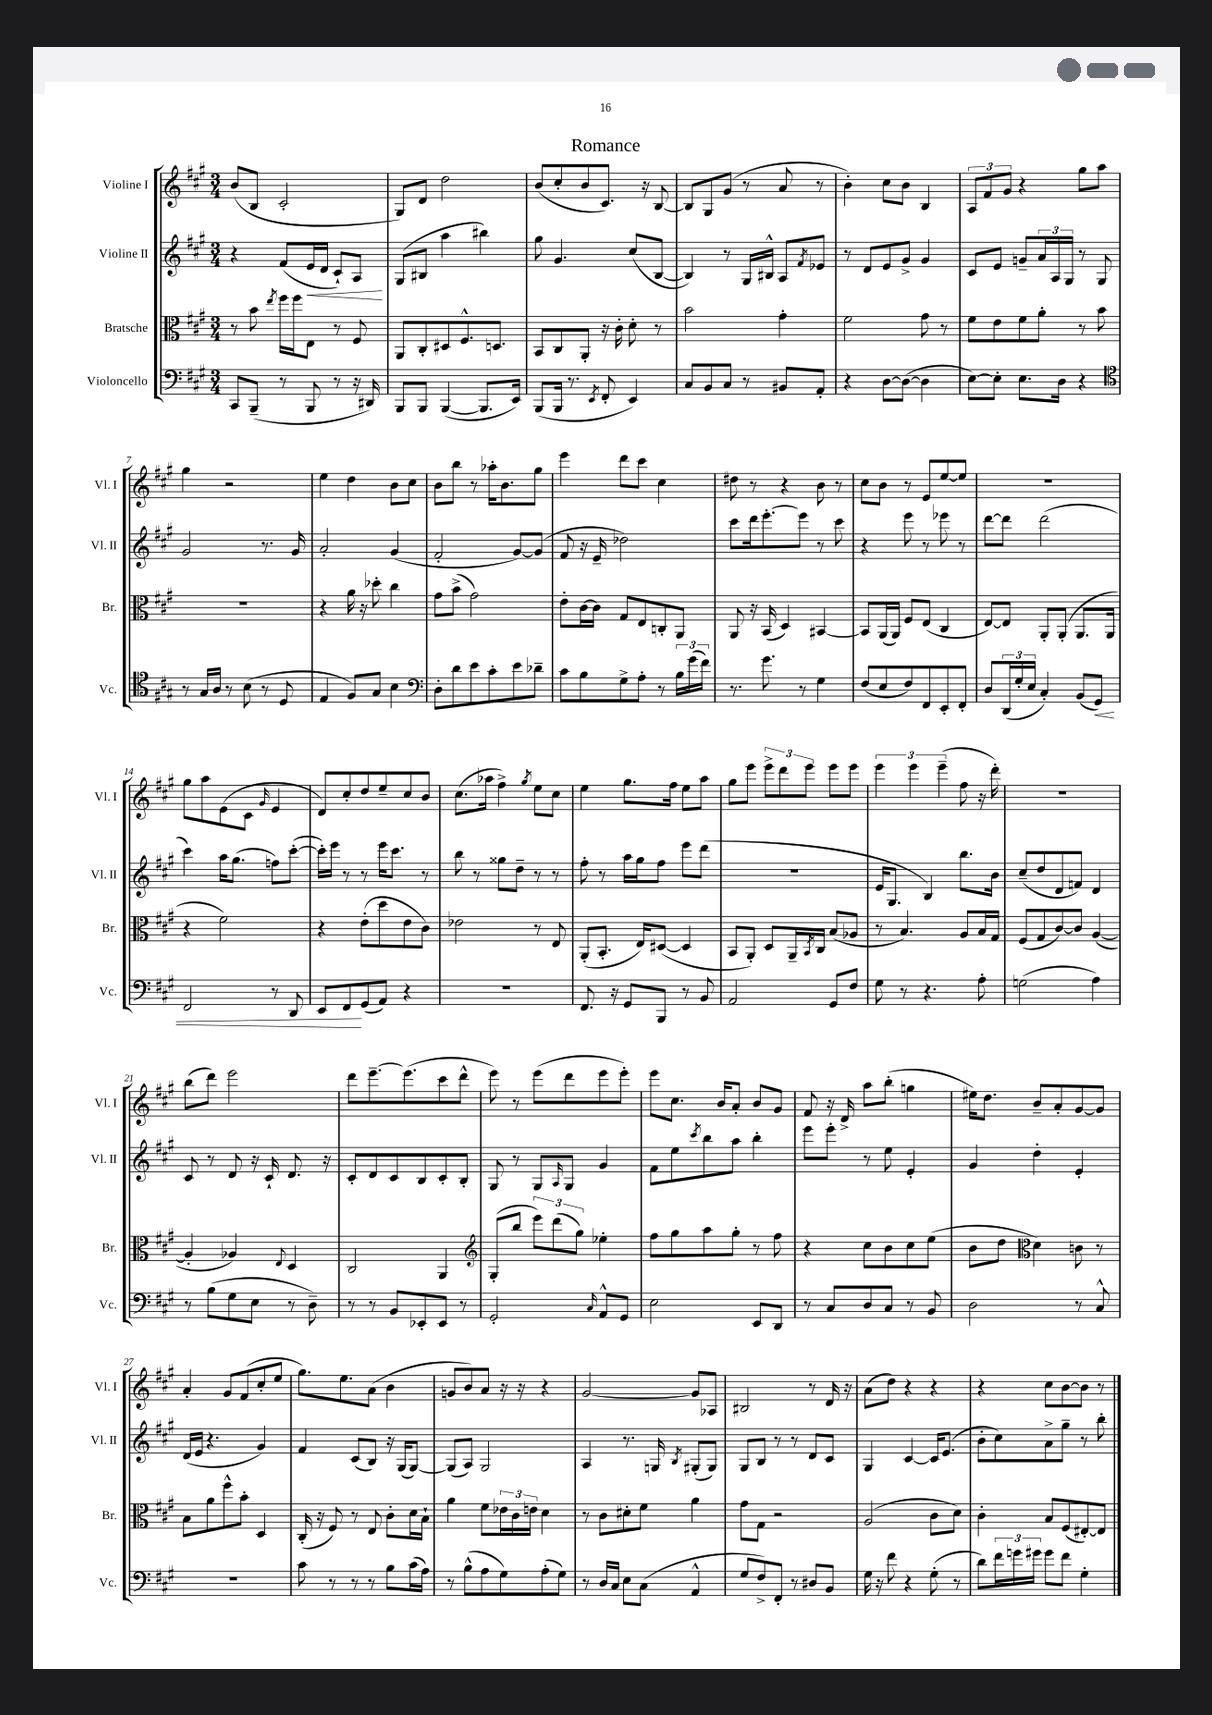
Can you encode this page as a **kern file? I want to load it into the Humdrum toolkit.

**kern	**dynam	**kern	**kern	**dynam	**kern
*part4	*part4	*part3	*part2	*part2	*part1
*staff4	*staff4	*staff3	*staff2	*staff2	*staff1
*I"Violoncello	*	*I"Bratsche	*I"Violine II	*	*I"Violine I
*I'Vc.	*	*I'Br.	*I'Vl. II	*	*I'Vl. I
*clefF4	*	*clefC3	*clefG2	*	*clefG2
*k[f#c#g#]	*	*k[f#c#g#]	*k[f#c#g#]	*	*k[f#c#g#]
*M3/4	*	*M3/4	*M3/4	*	*M3/4
=1	=1	=1	=1	=1	=1
8CC#/L	.	8r	4r	.	(8b/L
(8BBB~/J	.	8b\	.	.	8B/J
.	.	8qee/	.	.	.
8r	.	16ff#\LL	(8f#/L	.	2c#'/
.	.	16ff#\J	.	.	.
!	!	!	!	!LO:HP:b	!
8BBB/	.	8E\J	16e/L	<	.
.	.	.	16d/JJ	.	.
8r	.	8r	8c#`/L)	.	.
16r	.	8F#/	8A/J	.	.
16DD#X/)	.	.	.	.	.
.	.	.	.	[	.
=2	=2	=2	=2	=2	=2
8BBB/L	.	8AA/L	(8G#/L	.	8G#/L)
8BBB/J	.	8C#'/	8B#X/J	.	8d/J
([4BBB/	.	8D#X/	4aa\	.	2dd\
.	.	8.F#^^/	.	.	.
8.BBB/L]	.	.	4bb#X\)	.	.
.	.	8.Dn/J	.	.	.
16EE/Jk)	.	.	.	.	.
=3	=3	=3	=3	=3	=3
(8BBB/L	.	8BB/L	8gg#\	.	(8b/L
16BBB/Jk	.	8C#/	4.g#/	.	8cc#'/
8.r	.	.	.	.	.
.	.	8AA'/J	.	.	8b/
8qEE/	.	.	.	.	.
8FF#'/	.	16r	.	.	8.c#/J)
.	.	16c#'\	.	.	.
4EE/)	.	8d'\	(8cc#/L	.	.
.	.	.	.	.	16r
.	.	8r	[8B/J	.	[8B/
=4	=4	=4	=4	=4	=4
8C#/L	.	2b\	4B/])	.	8B/L]
8BB/	.	.	.	.	8G#/
8C#/J	.	.	8r	.	(8g#/J
8r	.	.	16G#/LL	.	8r
.	.	.	16B#X^^/JJ	.	.
8BB#X/L	.	4g#'\	8A/L	.	8a/
.	.	.	8qf#/	.	.
8AA'/J	.	.	8e-X/J	.	8r
=5	=5	=5	=5	=5	=5
4r	.	2f#\	8r	.	4b'\)
.	.	.	8d/L	.	.
[8D\L	.	.	8e/	.	8cc#\L
(8D\J_	.	.	8g#^/J	.	8b\J
4D\]	.	8g#\	4g#/	.	4B/
.	.	8r	.	.	.
=6	=6	=6	=6	=6	=6
[8E\L)	.	8f#\L	8c#/L	.	12A/L
.	.	.	.	.	12f#/
8E'\J]	.	8e\	8e/J	.	.
.	.	.	.	.	12g#/J
8.E\L	.	8f#\	8gn~/L	.	4r
.	.	8a'\J	24a/L	.	.
.	.	.	24A/	.	.
16D\Jk	.	.	.	.	.
.	.	.	24G#/JJ	.	.
4r	.	8r	8r	.	8gg#\L
.	.	8b\	8G#/	.	8aa\J
!!LO:LB:g=z
=7	=7	=7	=7	=7	=7
*clefC4	*	*	*	*	*
8r	.	2.r	2g#/	.	4gg#\
16G#/LL	.	.	.	.	.
16A/JJ	.	.	.	.	.
8r	.	.	.	.	2r
(8B\	.	.	.	.	.
8r	.	.	8.r	.	.
8D/	.	.	.	.	.
.	.	.	16g#/	.	.
=8	=8	=8	=8	=8	=8
4E/	.	4r	2a'/	.	4ee\
8F#/L)	.	16a\	.	.	4dd\
.	.	16r	.	.	.
8G#/J	.	8dd-X'\	.	.	.
4B\	.	4cc#\	(4g#/	.	8b\L
.	.	.	.	.	8cc#\J
=9	=9	=9	=9	=9	=9
*clefF4	*	*	*	*	*
8D'\L	.	8g#\L	2f#'/	.	8b\L
8d\	.	(8b^\J	.	.	8bb\J
8e\	.	2g#\)	.	.	8r
8c#'\	.	.	.	.	16aa-X'\KL
.	.	.	.	.	8.b\
8e\	.	.	[8g#/L)	.	.
8d-X~\J	.	.	(8g#/J]	.	8gg#\J
=10	=10	=10	=10	=10	=10
8c#\L	.	8e'\L	8f#/	.	4eee\
8B\	.	[16c#\L	16r	.	.
.	.	16c#\JJ]	16e~/	.	.
8G#^\	.	8G#/L	2dd-X\)	.	8ddd\L
8A'\J	.	8E/	.	.	8ccc#\J
8r	.	8Cn'/	.	.	4cc#\
24B\LL	.	8AA/J	.	.	.
(24g#\	.	.	.	.	.
24f#\JJ)	.	.	.	.	.
=11	=11	=11	=11	=11	=11
8.r	.	8AA/	8ccc#\L	.	8dd#X\
.	.	16r	16ddd\k	.	8r
8.g#\	.	(16BB/	[8.eee'\	.	.
.	.	4D/)	.	.	4r
8r	.	.	8eee\J]	.	.
4G#\	.	[4BB#X/	8r	.	8b\
.	.	.	8ccc#\	.	8r
=12	=12	=12	=12	=12	=12
(8F#/L	.	8BB#/L]	4r	.	8cc#\L
8E/	.	(16AA/L	.	.	8b\J
.	.	16AA/JJ)	.	.	.
8F#/)	.	8F#/L	8eee\	.	8r
8FF#/	.	(8E/J	8r	.	8e/L
8EE'/	.	4C#/	8eee-X\	.	[8ee/
8FF#'/J	.	.	8r	.	8ee/J]
=13	=13	=13	=13	=13	=13
8D/L	.	[8E/L)	[8ddd\L	.	2.r
(24DD/L	.	8E/J]	8ddd\J]	.	.
24G#'/	.	.	.	.	.
24E/JJ	.	.	.	.	.
4C#'/)	.	8AA'/L	(2ddd\	.	.
.	.	(8AA'/J	.	.	.
(8BB/L	.	8.AA/L	.	.	.
!	!LO:HP:b	!	!	!	!
8GG#/J)	<	.	.	.	.
.	.	16AA/Jk	.	.	.
!!LO:LB:g=z
=14	=14	=14	=14	=14	=14
2FF#/	.	4r	4ccc#\)	.	8gg#\L
.	.	.	.	.	8aa\
.	.	2f#\)	16aa\KL	.	(8e\
.	.	.	(8.gg#\J	.	.
.	.	.	.	.	8c#\J
.	.	.	.	.	16qqg#/
8r	.	.	8ffn\L)	.	4e/
8DD/	.	.	([8ccc#'\J	.	.
=15	=15	=15	=15	=15	=15
8EE/L	.	4r	16ccc#'\LL])	.	8d/L)
.	.	.	16eee\JJ	.	.
8FF#/	.	.	8r	.	8cc#'/
(8GG#/	[	(8e'\L	8r	.	8dd/
8AA/J)	.	8dd\	16eee\KL	.	8ee~/
.	.	.	8.ccc#\J	.	.
4r	.	8e\	.	.	8cc#/
.	.	8c#\J)	8r	.	8b/J
=16	=16	=16	=16	=16	=16
2.r	.	2e-X\	8bb\	.	(8.cc#\L
.	.	.	8r	.	.
.	.	.	.	.	16aa-X\Jk
.	.	.	8gg##X\L	.	4ff#^\)
.	.	.	8dd~\J	.	.
.	.	.	.	.	8qgg#/
.	.	8r	8r	.	8ee\L
.	.	8E/	8r	.	8cc#\J
=17	=17	=17	=17	=17	=17
8.FF#/	.	(8AA'/L	8ff#'\	.	4ee\
.	.	8.BB'/J	8r	.	.
16r	.	.	.	.	.
8GG#/L	.	.	16aa\LL	.	8.gg#\L
.	.	16E/KL)	16gg#\J	.	.
8BBB/J	.	([8D#X/J	8ff#\J	.	.
.	.	.	.	.	16ff#\Jk
8r	.	4D#/]	8eee\L	.	8ee\L
8BB/	.	.	(8ddd\J	.	8aa\J
=18	=18	=18	=18	=18	=18
2AA/	.	8BB/L	2.r	.	8gg#\L
.	.	8AA'/J)	.	.	8eee\J
.	.	8D/L	.	.	12eee^\L
.	.	.	.	.	12ddd\
.	.	16AA~/L	.	.	.
.	.	.	.	.	12eee\J
.	.	8qBB/	.	.	.
.	.	16C#/JJ	.	.	.
8GG#/L	.	(8B/L	.	.	8eee\L
8F#/J	.	8A-X/J	.	.	8eee\J
=19	=19	=19	=19	=19	=19
8G#\	.	8r	16e/KL	.	6eee\
.	.	.	8.G#/J	.	.
8r	.	4.B/)	.	.	.
.	.	.	.	.	6eee\
4.r	.	.	4B/)	.	.
.	.	.	.	.	(6eee~\
.	.	8A/L	8.bb\L	.	8ff#\
8A'\	.	16B/L	.	.	16r
.	.	16G#/JJ	16b\Jk	.	16ddd'\)
=20	=20	=20	=20	=20	=20
(2Gn\	.	(8F#/L	(8cc#~/L	.	2.r
.	.	8G#/	8dd/	.	.
.	.	[8c#/)	8d/	.	.
.	.	8c#/J]	8fn/J)	.	.
4A\)	.	([4A/	4d/	.	.
!!LO:LB:g=z
=21	=21	=21	=21	=21	=21
8r	.	4A'/]	8c#/	.	(8bb\L
(8B\L	.	.	8r	.	8ddd\J)
8G#\	.	4A-X/)	8d/	.	2eee\
8E\J	.	.	16r	.	.
.	.	.	16c#`/	.	.
.	.	8qqE/	.	.	.
8r	.	4D/	8.d/	.	.
8D~\)	.	.	.	.	.
.	.	.	16r	.	.
=22	=22	=22	=22	=22	=22
8r	.	2C#/	8c#'/L	.	8ddd\L
8r	.	.	8d/	.	[8.eee~\
8BB/L	.	.	8c#/	.	.
.	.	.	.	.	(8.eee\]
8EE-X'/	.	.	8B/	.	.
8EE-/J	.	4AA/	8c#'/	.	8ccc#\
8r	.	.	8B'/J	.	8ddd^^\J
=23	=23	=23	=23	=23	=23
*	*	*clefG2	*	*	*
2GG#'/	.	(8G#'/L	8G#/	.	8eee\)
.	.	8bb/J	8r	.	8r
.	.	12eee\L)	8G#/L	.	(8eee\L
.	.	(12ddd\	.	.	.
.	.	.	16qqA/	.	.
.	.	.	8G#/J	.	8ddd\
.	.	12gg#\J)	.	.	.
16qqC#/	.	.	.	.	.
8AA^^/L	.	4ee-X'\	4g#/	.	8eee\
8GG#/J	.	.	.	.	8eee'\J)
=24	=24	=24	=24	=24	=24
2E\	.	8ff#\L	8f#\L	.	8eee\L
.	.	8gg#\	8ee\	.	8.cc#\J
.	.	.	8qccc#/	.	.
.	.	8aa\	8bb\	.	.
.	.	.	.	.	16b/KL
.	.	8gg#'\J	8aa\J	.	8a'/J
8EE/L	.	8r	4bb'\	.	8b/L
8DD/J	.	8ff#\	.	.	8g#/J
=25	=25	=25	=25	=25	=25
8r	.	4r	8eee\L	.	8f#/
8C#/L	.	.	8eee'\J	.	16r
.	.	.	.	.	16d^/
8D/	.	8cc#\L	8r	.	8aa\L
8C#/J	.	8b\	8ee\	.	(8bb'\J
8r	.	8cc#\	4e'/	.	4ggn\
8BB/	.	(8ee\J	.	.	.
=26	=26	=26	=26	=26	=26
2D\	.	8b\L	4g#/	.	16ee#X\KL)
.	.	.	.	.	8.dd\J
.	.	8dd\J	.	.	.
*	*	*clefC3	*	*	*
.	.	4d\)	4dd'\	.	8b~/L
.	.	.	.	.	8a'/
8r	.	8cn\	4e'/	.	[8g#/
8C#^^/	.	8r	.	.	8g#/J]
!!LO:LB:g=z
=27	=27	=27	=27	=27	=27
2.r	.	8B\L	(16d/LL	.	4a'/
.	.	.	16e/JJ	.	.
.	.	8a\	4.r	.	.
.	.	8ff#^^\	.	.	8g#/L
.	.	8b'\J	.	.	(8f#/
.	.	4D/	4g#/)	.	8cc#'/
.	.	.	.	.	8ee/J
=28	=28	=28	=28	=28	=28
8c#\	.	(16C#'/	4f#/	.	8.gg#\L)
.	.	16r	.	.	.
8r	.	8F#/)	.	.	.
.	.	.	.	.	8.ee\
8r	.	8r	(8c#/L	.	.
8r	.	8E/	8B/J)	.	(8a\J
8B\L	.	8c#'\L	16r	.	4b\
.	.	.	(16G#/KL	.	.
(16c#\L	.	16d\L	[8G#/J)	.	.
16A\JJ)	.	16B`\JJ	.	.	.
=29	=29	=29	=29	=29	=29
8r	.	4a\	(8G#/L]	.	8gn/L
(8B^^\L	.	.	8A/J)	.	8b/)
8A\	.	8f#\L	2G#/	.	8a/J
8G#\)	.	24e-X\L	.	.	16r
.	.	24c#\	.	.	.
.	.	.	.	.	16r
.	.	24en\JJ	.	.	.
(8A'\	.	4d\	.	.	4r
8G#\J)	.	.	.	.	.
=30	=30	=30	=30	=30	=30
8r	.	8r	4A/	.	[2g#/
16D/LL	.	8c#\L	.	.	.
16C#/JJ	.	.	.	.	.
8E\L	.	8d#X'\	8.r	.	.
(8C#\J	.	8f#\J	.	.	.
.	.	.	16Gn/	.	.
.	.	.	8qB/	.	.
4AA^^/	.	4a\	(8G#X'/L	.	8g#/L]
.	.	.	8G#/J)	.	8A-X/J
=31	=31	=31	=31	=31	=31
8G#/L	.	8g#\L	8G#/L	.	2B#X/
8F#^/)	.	8G#\J	8B/J	.	.
8FF#'/J	.	2r	8r	.	.
8r	.	.	8r	.	.
8D#X/L	.	.	8d/L	.	8r
8BB/J	.	.	8c#/J	.	16d/
.	.	.	.	.	16r
=32	=32	=32	=32	=32	=32
16G#\	.	(2A/	4G#/	.	(8a\L
16r	.	.	.	.	.
8f#\	.	.	.	.	8dd\J)
4r	.	.	[4c#/	.	4r
(8G#'\	.	8c#\L	16c#/KL]	.	4r
.	.	.	(8.e/J	.	.
8r	.	8d\J)	.	.	.
=33	=33	=33	=33	=33	=33
8d\L)	.	4c#'\	8b'\L	.	4r
24f#\L	.	.	8cc#\)	.	.
24gn\	.	.	.	.	.
24g#X\JJ	.	.	.	.	.
8g#\L	.	8B/L	8a^\	.	8cc#\L
8f#\J	.	(8F#/	8gg#~\J	.	[8b\
4G#'\	.	[8E#X'/)	8r	.	8b\J]
.	.	8E#/J]	8bb'\	.	8r
==	==	==	==	==	==
*-	*-	*-	*-	*-	*-
